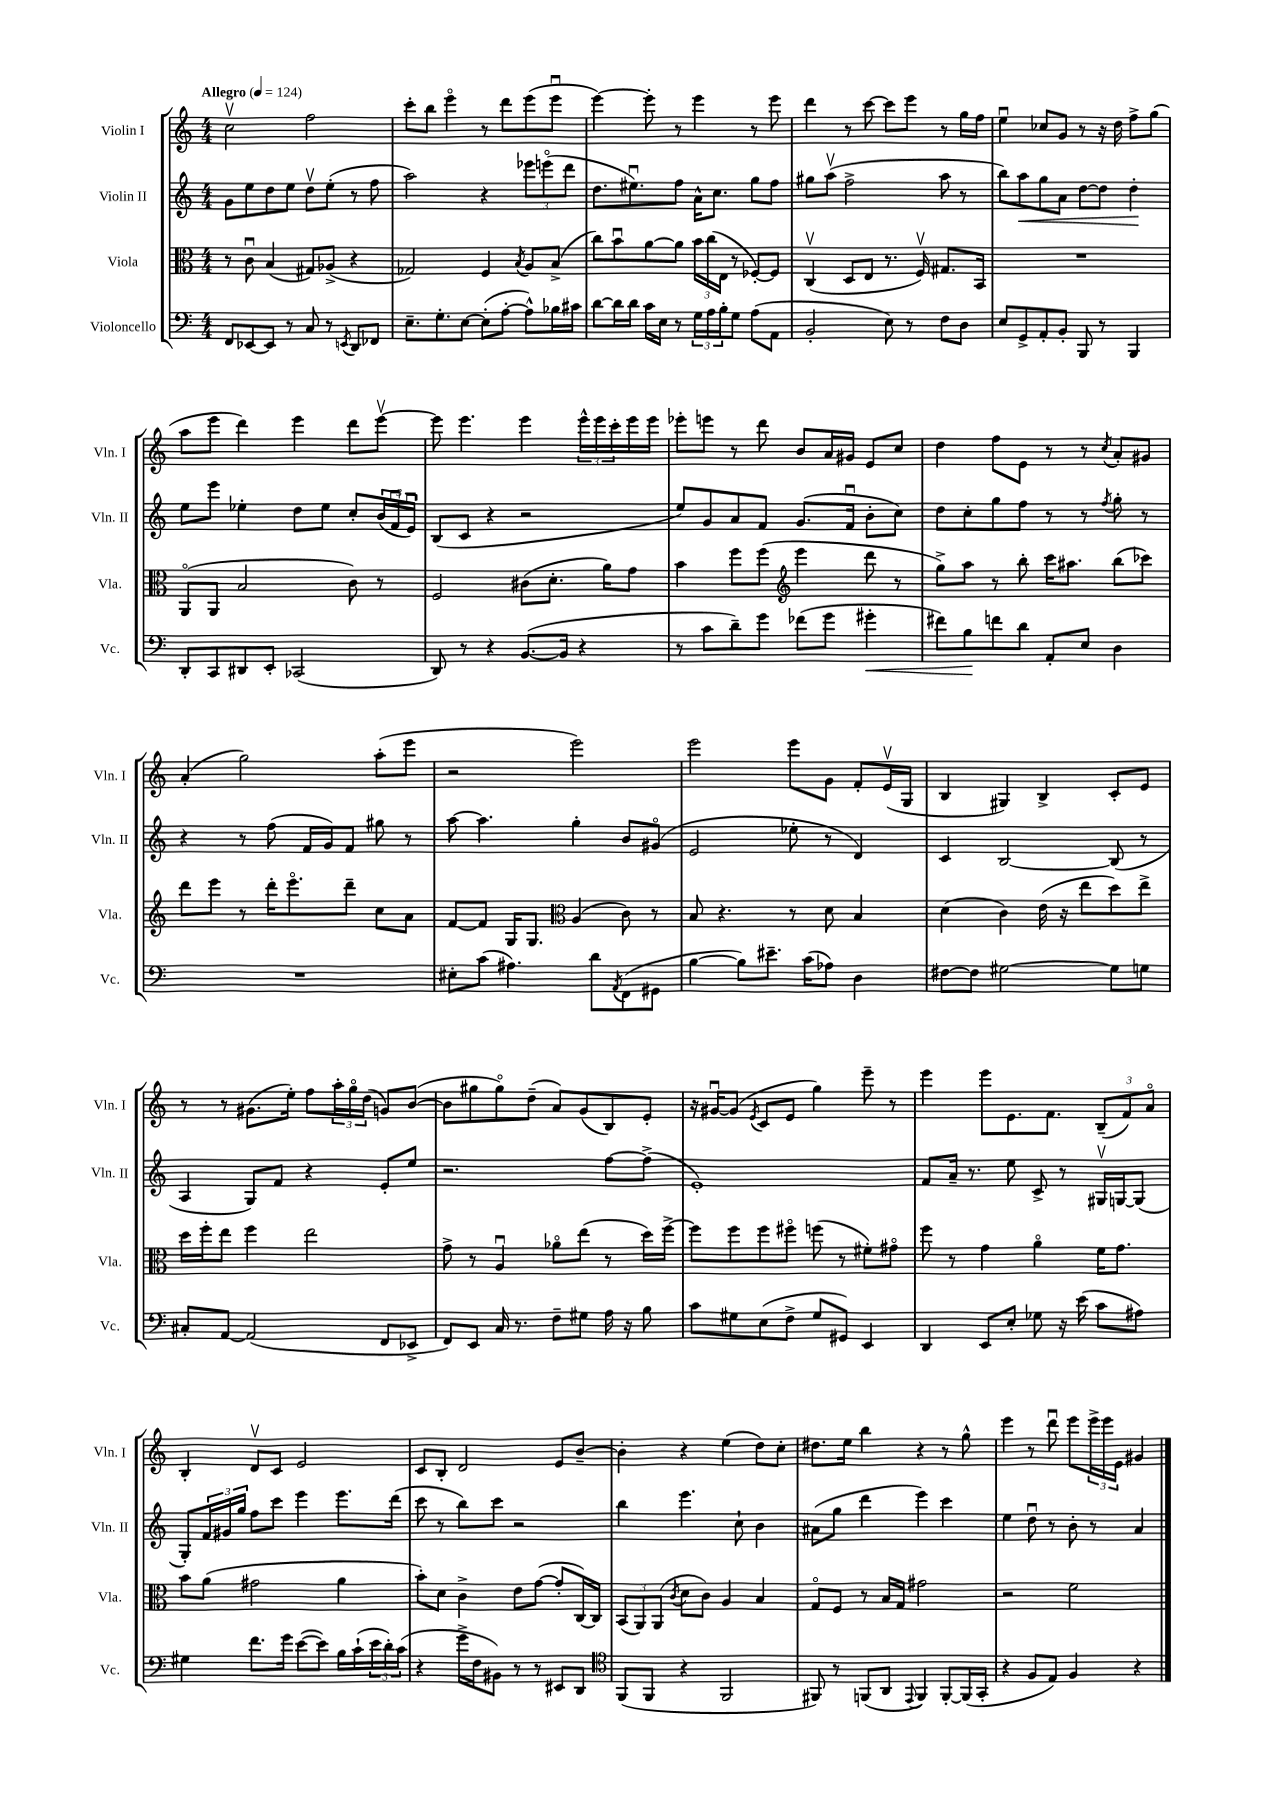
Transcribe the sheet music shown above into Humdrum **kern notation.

**kern	**kern	**kern	**kern
*staff4	*staff3	*staff2	*staff1
*clefF4	*clefC3	*clefG2	*clefG2
*k[]	*k[]	*k[]	*k[]
*M4/4	*M4/4	*M4/4	*M4/4
*MM124	*MM124	*MM124	*MM124
8FF	8r	8g	2ccv
[8EE-	8cu	8ee	.
8EE-]	(4B	8dd	.
8r	.	8ee	.
8C	8G#)	8ddv	2ff
8r	(8A-^	(8ee'	.
8qEE	.	.	.
8DD	4r	8r	.
8FF-	.	8ff	.
=	=	=	=
8.E~	2G-)	2aa)	8ccc'
.	.	.	8bb
8.G'	.	.	.
.	.	.	4eeeo
[8E	.	.	.
(8E']	4F	4r	8r
[8A'	.	.	8ddd
.	8qB	.	.
8A^^])	8A	12eee-	(8eee
.	.	(12eeeo	.
16B-	(8B^	.	8eeeu
.	.	12ddd	.
16c#	.	.	.
=	=	=	=
[8d	8cc)	8.dd	[4eee)
16d]	8bu	.	.
16d	.	8.ee#u)	.
16c	[8a	.	8eee']
16E	.	.	.
8r	8a]	8ff	8r
24G	24b	16a^^	4eee
24A	(24cc	.	.
.	.	8.cc	.
24B'	24E	.	.
8G	8r	.	.
(8A	[8F-')	8gg	8r
8AA	8F-]	8ff	8eee
=	=	=	=
2BB'	(4Cv	8gg#	4ddd
.	.	(8aav	.
.	8D	2ff^	8r
.	8E	.	[8ccc
8E)	8.r	.	8ccc]
8r	.	.	8eee
.	16Fv)	.	.
8F	8.G#	8aa	8r
8D	.	8r	16gg
.	16BB	.	16ff
=	=	=	=
8E	1r	8bb)	4eeu
8GG^	.	8aa	.
8AA'	.	8gg	8cc-
8BB'	.	8a	8g
8BBB	.	[8dd	8r
8r	.	8dd]	16r
.	.	.	16dd
4BBB	.	4dd'	8ff^
.	.	.	(8gg
=	=	=	=
8DD'	(8AAo	8ee	8aa
8CC	8AA	8eee	8eee
8DD#	2B	4ee-'	4ddd)
8EE'	.	.	.
(2CC-	.	8dd	4eee
.	.	8ee-	.
.	8c)	8cc'	8ddd
.	8r	(24b	[8eeev
.	.	24fu	.
.	.	24eu)	.
=	=	=	=
8DD)	2F	(8B	8eee]
8r	.	8c	4.eee
4r	.	4r	.
([8.BB	(8c#	2r	4eee
.	8.d'	.	.
16BB]	.	.	.
4r	.	.	24eee^^
.	.	.	24eee
.	16a)	.	.
.	.	.	24ccc'
.	8g	.	16eee
.	.	.	16eee
=	=	=	=
8r	4b	8ee)	8eee-'
8c	.	8g	8eee
8d~)	8ff	8a	8r
8g	(8ff	8f	8ddd
*	*clefG2	*	*
(8f-	4eee	(8.g	8b
8g	.	.	16a
.	.	16fu	16g#
4g#'	8ddd	8b'	8e
.	8r	8cc)	8cc
=	=	=	=
8f#)	8gg^)	8dd	4dd
8B	8aa	8cc'	.
8f	8r	8gg	8ff
8d	8bb'	8ff	8e
8AA'	16ccc	8r	8r
.	8.aa#	.	.
8E	.	8r	8r
.	.	8qff	8qcc
4D	(8bb	8gg'	8a'
.	8ccc-)	8r	8g#
=	=	=	=
1r	8ddd	4r	(4a'
.	8eee	.	.
.	8r	8r	2gg)
.	16ddd'	(8ff	.
.	8.eeeo	.	.
.	.	16f	.
.	.	16g)	.
.	8ddd~	8f	.
.	8cc	8gg#	(8aa'
.	8a	8r	8eee
=	=	=	=
8E#'	[8f	[8aa	2r
(8c	8f]	4.aa]	.
4.A#)	16G	.	.
.	8.G	.	.
*	*clefC3	*	*
.	(4A	4gg'	2eee)
8d	.	.	.
8qAA	.	.	.
(8FF	8c)	8b	.
8GG#	8r	(8g#o	.
=	=	=	=
[4B	8B	2e	2eee
.	4.r	.	.
8B])	.	.	.
8.e#~	.	.	.
.	8r	8ee-'	8eee
(16c	.	.	.
8A-)	8d	8r	8g
4D	4B	4d)	8f'
.	.	.	(16ev
.	.	.	16G
=	=	=	=
[8F#	(4d	4c	4B
8F#]	.	.	.
[2G#	4c)	[2B	4G#)
.	(16e	.	4B^
.	16r	.	.
.	8ee	.	.
8G#]	8dd)	(8B]	8c'
8G	8ee^	8r	8e
=	=	=	=
8C#'	16dd	4A	8r
.	16ff'	.	.
[8AA	8ee	.	8r
(2AA]	4ff	8G)	(8.g#
.	.	8f	.
.	.	.	16ee')
.	2ee	4r	8ff
.	.	.	24aa'
.	.	.	24ggo
.	.	.	(24dd
8FF	.	8e'	8g)
8EE-^	.	8ee	([8b
=	=	=	=
8FF)	8g^	2.r	8b]
8EE	8r	.	8gg#
16C	4Au	.	8gg#o)
8.r	.	.	.
.	.	.	(8dd~
8F~	8a-o	.	8a)
8G#	(8ee	.	(8g
16A	8r	[8ff	8B)
16r	.	.	.
8B	16dd)	(8ff^]	8e'
.	[16ff^	.	.
=	=	=	=
8c	8ff]	1e')	16r
.	.	.	[16g#u
8G#	8ff	.	(8g#]
.	.	.	8qe
(8E	8ff	.	8c
8F^	8ff#o	.	8e
8G#	(8ff	.	4gg)
8GG#)	8r	.	.
4EE	8f#')	.	8eee~
.	8g#o	.	8r
=	=	=	=
4DD	8ff	8f	4eee
.	8r	16a~	.
.	.	8.r	.
8EE	4g	.	8eee
8E'	.	8ee	8.e
8G-	4ao	8c^	.
.	.	.	8.f
16r	.	8r	.
(16e	.	.	.
8c	16f	16G#v	(12B~
.	8.g	[16G	.
.	.	.	12f)
8A#)	.	(8G]	.
.	.	.	12ao
=	=	=	=
4G#	8b	8G')	4B'
.	(8a	24f	.
.	.	24g#	.
.	.	24gg	.
8.f	2g#	8ff	8dv
.	.	8ccc	8c
16g	.	.	.
([8e	.	4eee	2e
8e])	.	.	.
16B	4a	8.eee	.
(16c`	.	.	.
24e	.	.	.
24d')	.	.	.
.	.	(16ddd	.
(24c	.	.	.
=	=	=	=
4r	8b')	8ccc	8c
.	8d	8r	8B'
16g^	4c^	8bb)	2d
16F	.	.	.
8BB#)	.	8ccc	.
8r	8e	2r	.
8r	([8g	.	.
8EE#	8g']	.	8e
8DD	[16C)	.	[8b~
.	16C]	.	.
=	=	=	=
*clefC4	*	*	*
(8FF	(12BB	4bb	4b']
.	12AA)	.	.
8FF	.	.	.
.	(12AA	.	.
.	8qc	.	.
4r	8d	4.eee	4r
.	8c)	.	.
2FF	4A	.	(4ee
.	.	8cc`	.
.	4B	4b	8dd)
.	.	.	8cc'
=	=	=	=
8FF#)	8Go	(8a#	8.dd#
8r	8F	8gg	.
.	.	.	16ee
(8FF	8r	4ddd	4bb
8AA	16B	.	.
.	16G	.	.
8qqEE	.	.	.
4FF)	2g#	4eee)	4r
[8FF'	.	4ccc	8r
(16FF]	.	.	8gg^^
16GG'	.	.	.
=	=	=	=
4r	2r	4ee	4eee
8F	.	8ddu	8r
8E)	.	8r	8dddu
4F	2f	8b'	8eee
.	.	8r	24eee^
.	.	.	24eee
.	.	.	24e
4r	.	4a	4g#
==	==	==	==
*-	*-	*-	*-
